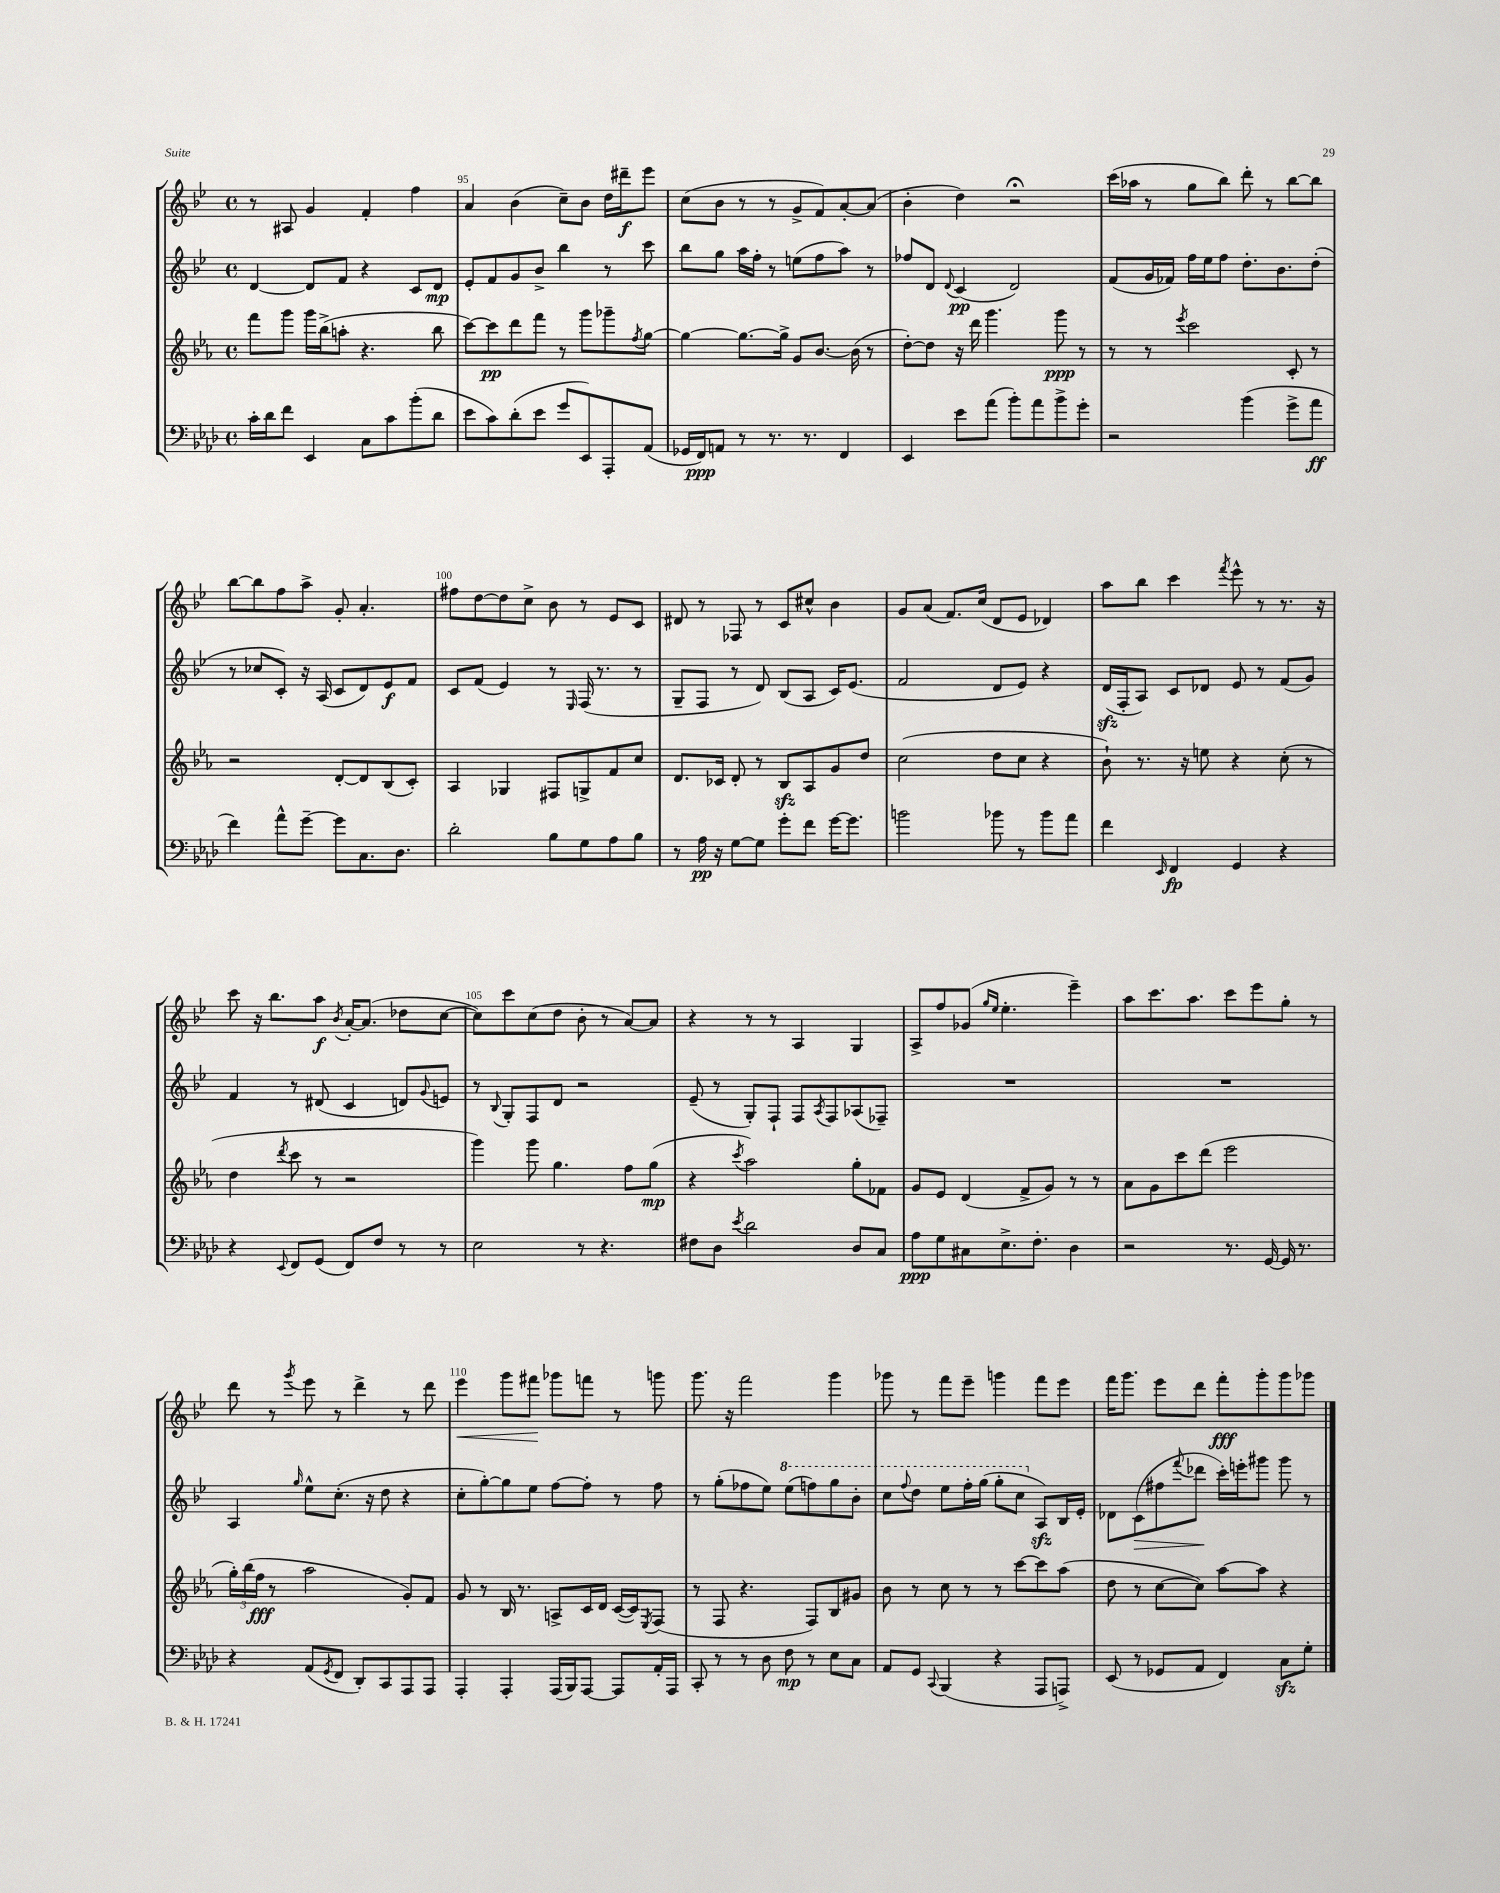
<<
\new StaffGroup <<
\new Staff = "s0" {
    \clef treble \key bes \major \defaultTimeSignature \time 4/4
    r8 ais8 g'4 f'4-. f''4 |
    a'4 bes'4( c''8--) bes'8 d''16 dis'''16--\f ees'''8 |
    c''8( bes'8 r8 r8 g'8-> f'8) a'8~-. a'8( |
    bes'4-. d''4) r2\fermata |
    c'''16( aes''16 r8 g''8 bes''8) d'''8-. r8 bes''8~ bes''8 |
    bes''8~ bes''8 f''8 a''8-> g'8-. a'4.-. |
    fis''8 d''8~ d''8 c''8-> bes'8 r8 ees'8 c'8 |
    dis'8 r8 fes8 r8 c'8 cis''8-^ bes'4 |
    g'8 a'8( f'8.) c''16( d'8 ees'8 des'4) |
    a''8 bes''8 c'''4 \acciaccatura { f'''8 } ees'''8-^ r8 r8. r16 |
    c'''8 r16 bes''8. a''8\f \acciaccatura { bes'8 } a'16~-. a'8.( des''8 c''8~ |
    c''8) c'''8 c''8( d''8 bes'8-. r8 a'8~) a'8 |
    r4 r8 r8 a4 g4 |
    a8-> f''8 ges'8( \grace { g''16 ees''16 } ees''4.-. ees'''4--) |
    a''8 c'''8. a''8. c'''8 ees'''8 g''8-. r8 |
    d'''8 r8 \acciaccatura { g'''8 } ees'''8 r8 d'''4-> r8 d'''8 |
    ees'''4\< g'''8 fis'''8\! ges'''8 f'''8 r8 g'''8 |
    g'''8. r16 f'''2 g'''4 |
    ges'''8 r8 f'''8 ees'''8-- g'''4 f'''8 ees'''8 |
    f'''16 g'''8. ees'''8 d'''8 f'''8-.\fff g'''8-. g'''8 ges'''8 \bar "|." |
}
\new Staff = "s1" {
    \clef treble \key bes \major \defaultTimeSignature \time 4/4
    d'4~ d'8 f'8 r4 c'8 d'8\mp |
    ees'8-. f'8 g'8 bes'8-> bes''4 r8 c'''8 |
    bes''8 g''8 a''16 f''16-. r8 e''8( f''8 a''8) r8 |
    fes''8 d'8 \appoggiatura { d'8 } c'4\pp( d'2) |
    f'8( g'16 fes'16) f''16 ees''16 f''8 d''8.-. bes'8. d''8-.( |
    r8 ces''8 c'8-.) r16 a16( c'8 d'8) ees'8\f f'8 |
    c'8 f'8( ees'4) r8 \grace { ees16 } f16( r8. r8 |
    g8-- f8 r8 d'8) bes8( a8 c'16) ees'8.( |
    f'2 d'8 ees'8) r4 |
    d'16\sfz( f16-. a8) c'8 des'8 ees'8 r8 f'8( g'8) |
    f'4 r8 dis'8( c'4 d'8) \appoggiatura { g'8 } e'8 |
    r8 \appoggiatura { bes8 } g8-. f8 d'8 r2 |
    ees'8--( r8 g8-.) f8-! f8 \acciaccatura { a8 } f8 aes8( fes8--) |
    R1 |
    R1 |
    a4 \grace { g''16 } ees''8-^ c''8.-.( r16 d''8 r4 |
    c''8-. g''8~-.) g''8 ees''8 f''8~ f''8-. r8 f''8 |
    r8 g''8-.( fes''8 ees''8) \ottava #1 ees'''8( f'''!8) g'''8 bes''8-. |
    c'''8 \appoggiatura { f'''8 } d'''8 ees'''8 f'''16-. g'''16( g'''8-. c'''8 \ottava #0 a8\sfz) bes16 ees'16-. |
    des'8 c'8\>( fis''8 \appoggiatura { f'''8 } des'''8\! c'''16-.) e'''16-. gis'''8 gis'''8 r8 \bar "|." |
}
\new Staff = "s2" {
    \clef treble \key ees \major \defaultTimeSignature \time 4/4
    f'''8 g'''8 g'''16 bes''16->( a''8-. r4. bes''8 |
    c'''8~) c'''8\pp d'''8 f'''8 r8 g'''8 ges'''8-- \acciaccatura { f''8 } g''8~ |
    g''4~ g''8.~ g''16-> g'8 bes'8.~ bes'16( r8 |
    d''8~-.) d''8 r16 d'''16 g'''4. g'''8\ppp r8 |
    r8 r8 \acciaccatura { ees'''8 } c'''2 c'8-. r8 |
    r2 d'8~-. d'8 bes8( c'8-.) |
    aes4 ges4 fis8 g8-> f'8 c''8 |
    d'8. ces'16 d'8-. r8 bes8\sfz aes8 g'8 d''8 |
    c''2( d''8 c''8 r4 |
    bes'8-!) r8. r16 e''8 r4 c''8-.( r8 |
    d''4 \acciaccatura { d'''8 } c'''8 r8 r2 |
    g'''4) g'''8 g''4. f''8 g''8\mp( |
    r4 \acciaccatura { c'''8 } aes''2) g''8-. fes'8 |
    g'8 ees'8 d'4( f'8-> g'8) r8 r8 |
    aes'8 g'8 c'''8 d'''8( ees'''2 |
    \tuplet 3/2 { g''16-.) bes''16( f''16\fff } r8 aes''2 g'8-.) f'8 |
    g'8 r8 bes16 r8. a8-> c'16 d'16 c'16~( c'16) \acciaccatura { ees8 } f8( |
    r8 f8 r4. f8) bes8 gis'8 |
    bes'8 r8 c''8 r8 r8 c'''8~ c'''8 aes''8( |
    d''8 r8 c''8~ c''8) aes''8~ aes''8 r4 \bar "|." |
}
\new Staff = "s3" {
    \clef bass \key aes \major \defaultTimeSignature \time 4/4
    c'16-. des'16 f'8 ees,4 c8 c'8 bes'8-.( des'8 |
    ees'8 c'8) des'8-.( ees'8 g'8 ees,8) aes,,8-. aes,8( |
    ges,16 f,16\ppp) a,8 r8 r8. r8. f,4 |
    ees,4 ees'8 aes'8( bes'8-.) aes'8 bes'8-> g'8-. |
    r2 bes'4( g'8-> aes'8\ff |
    f'4) aes'8-^ g'8~-- g'8 c8. des8. |
    des'2-. bes8 g8 aes8 bes8 |
    r8 aes16\pp r16 g8~ g8 g'8-. f'8 g'16~ g'8. |
    b'2 bes'8 r8 bes'8 aes'8 |
    f'4 \grace { ees,16 } f,4\fp g,4 r4 |
    r4 \appoggiatura { ees,8 } f,8 g,8( f,8) f8 r8 r8 |
    ees2 r8 r4. |
    fis8 des8 \acciaccatura { ees'8 } des'2 des8 c8 |
    aes8\ppp g8 cis8 ees8.-> f8.-. des4 |
    r2 r8. g,16~ g,16 r8. |
    r4 aes,8( \acciaccatura { g,8 } f,8 des,8-.) c,8 aes,,8 aes,,8 |
    aes,,4-. aes,,4-. aes,,16( bes,,16) aes,,8~ aes,,8 aes,16-. aes,,16 |
    c,8-. r8 r8 des8 f8\mp r8 ees8 c8 |
    aes,8 g,8 \appoggiatura { c,8 } bes,,4( r4 aes,,8 a,,8->) |
    ees,8( r8 ges,8 aes,8 f,4) c8\sfz g8-. \bar "|." |
}
>>
>>
\layout { \context { \Score currentBarNumber = #94 \override BarNumber.break-visibility = ##(#f #t #t) barNumberVisibility = #(every-nth-bar-number-visible 5) } }
